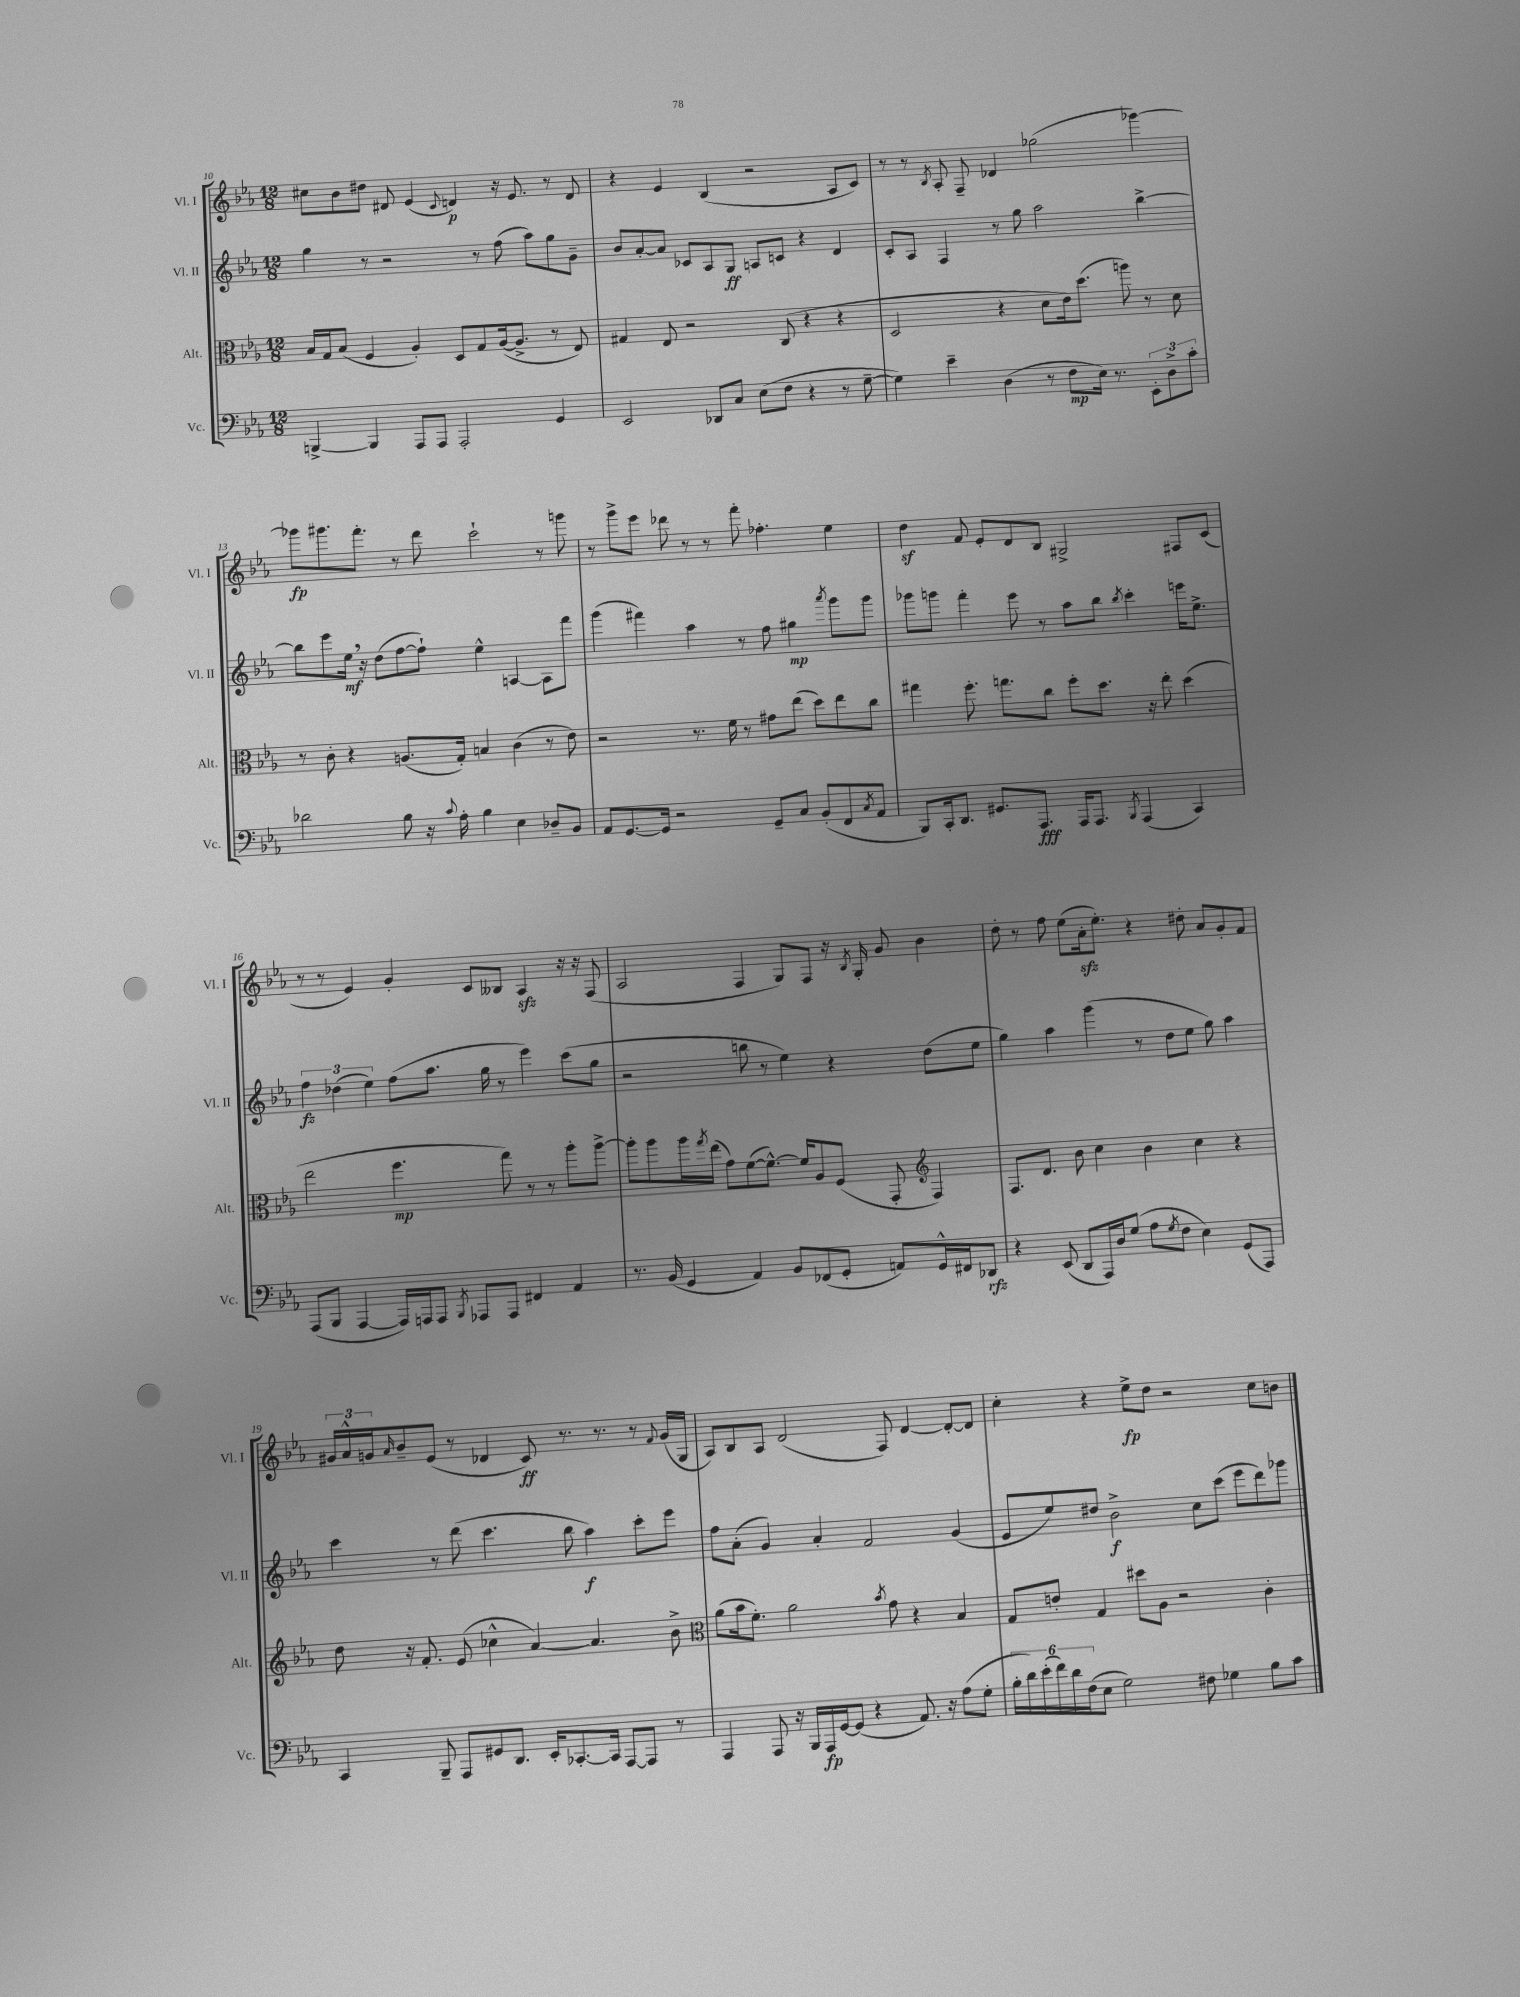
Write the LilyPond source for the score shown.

<<
\new StaffGroup <<
\new Staff = "s0" \with { instrumentName = "Vl. I" shortInstrumentName = "Vl. I" } {
    \clef treble \key ees \major \numericTimeSignature \time 12/8
    cis''8 bes'8 dis''8 dis'8 ees'4( \appoggiatura { c'8 } d'4\p) r16 ees'8. r8 d'8 |
    r4 ees'4 bes4( r2 aes8 c'8) |
    r8 r8 \acciaccatura { bes8 } aes8-. f8-- des'4 ges''2( ges'''4~) |
    ges'''8\fp gis'''8. f'''8.-. r8 d'''8 c'''2-! r8 g'''8 |
    r8 g'''8-> ees'''8 des'''8 r8 r8 f'''8-. fes''4.-. ees''4 |
    d''4\sf f'8 ees'8-. d'8 bes8 gis2-> fis8 c'8( |
    r8 r8 ees'4) g'4-. c'8 beses8 aes4\sfz r16 r16 f8( |
    aes2 f4 g8) f8 r16 \acciaccatura { bes8 } g16-. g'8 bes'4 |
    d''8-. r8 f''8 ees''8( aes'16-.\sfz ees''8.-.) r4 dis''8-. aes'8 g'8-. f'8 |
    \tuplet 3/2 { gis'16 aes'16-^ g'16 } \grace { aes'16 } bes'8-- ees'8( r8 des'4 c'8\ff) r8. r8. r8 \appoggiatura { f'8 } g'16( g16 |
    aes8) bes8 aes8 d'2( f8) d'4~ d'8~-. d'8 |
    c''4-. r4 ees''8->\fp d''8 r2 c''8 b'8 \bar "|." |
}
\new Staff = "s1" \with { instrumentName = "Vl. II" shortInstrumentName = "Vl. II" } {
    \clef treble \key ees \major \numericTimeSignature \time 12/8
    g''4 r8 r2 r8 f''8( aes''8) g''8 g'8-- |
    bes'8 aes'8~-. aes'8 ces'8 aes8 g8\ff a8 c'8 r4 d'4 |
    c'8-. aes8 f4 r8 g''8 aes''2 bes''4~-> |
    bes''8 ees'''8 ees''16\mf \breathe r16 d''8( f''8~ f''8-!) ees''4-^ a4~ a8 f'''8 |
    g'''4( fis'''4) aes''4 r8 f''8 gis''4\mp \acciaccatura { aes'''8 } g'''8 g'''8 |
    ges'''8 g'''8 f'''4-. ees'''8 r8 aes''8 bes''8 \acciaccatura { bes''8 } c'''4-. e'''16 ees''8.-> |
    \tuplet 3/2 { f''4\fz des''4( ees''4) } f''8( aes''8. g''16 r8 ees'''4) c'''8( g''8 |
    r2 b''8 r8 ees''4) r4 d''8( ees''8 |
    g''4) aes''4 g'''4( r8 d''8 ees''8 g''8) aes''4 |
    c'''4 r8 d'''8( c'''4. bes''8 aes''4\f) c'''8-. ees'''8 |
    f''8 aes'8-.( g'4) aes'4-. f'2 g'4( |
    ees'8 ees''8) dis''8 bes'2->\f c''8 c'''8( ees'''8 d'''8) ges'''8 \bar "|." |
}
\new Staff = "s2" \with { instrumentName = "Alt." shortInstrumentName = "Alt." } {
    \clef alto \key ees \major \numericTimeSignature \time 12/8
    bes16 g16 bes8( f4 aes4-.) d8 g8 aes16~( aes8.-> r8 ees8) |
    gis4 ees8 r2 c8( r4 r4 |
    d2 r4 d'8 ees'16) d''8.( a''8) r8 d'8 |
    r8 c'8-. r4 a8.( g16-.) b4 c'4( r8 ees'8) |
    r2 r8. f'16 r8 gis'8 ees''8( d''8) ees''8 c''8 |
    gis''4 f''8.-. g''8. c''8 f''8-. d''8. r16 ees''8-. d''4( |
    ees''2 f''4.\mp g''8) r8 r8 aes''8-. aes''8~-> |
    aes''8-. aes''8 aes''16 \acciaccatura { g''8 } ees''16( g'8) f'8~( f'8.~-^) f'16 aes8 f8( g,8-. \clef treble f4) |
    f8. d'8. bes'8 c''4 bes'4 c''4 r4 |
    d''8 r16 f'8.-. ees'8( ces''4-^ aes'4~) aes'4. bes'8-> |
    \clef alto aes'8( bes'16 f'8.-.) aes'2 \acciaccatura { bes'8 } g'8 r4 bes4 |
    g8 e'8-. g4 dis''8 aes8 r2 c'4-. \bar "|." |
}
\new Staff = "s3" \with { instrumentName = "Vc." shortInstrumentName = "Vc." } {
    \clef bass \key ees \major \numericTimeSignature \time 12/8
    b,,4~-> b,,4 aes,,8 aes,,8 aes,,2-. g,4 |
    ees,2 des,8 c8 ees8( f8 r4 r8 g8~-- |
    g4) ees'4-- d4( r8 f8\mp ees16) r8. \tuplet 3/2 { ees,8-. d8-> c'8-. } |
    des'2 bes8 r16 \appoggiatura { c'8 } aes16-. bes4 ees4 des8-- bes,8 |
    aes,8 g,8.~ g,16 r2 g,8-- c8 bes,8-.( f,8 \acciaccatura { c8 } aes,8 |
    bes,,8) c,16-. d,8. gis,8. aes,,8.\fff aes,,16 aes,,8. \acciaccatura { bes,,8 } aes,,4( c,4) |
    aes,,8( bes,,8 aes,,4~ aes,,16) a,,16 a,,8 \acciaccatura { bes,,8 } aes,,8 aes,,8 fis,4 aes,4 |
    r8. bes,16( g,4 aes,4) bes,8 fes,8( g,8-. a,8) g,16-^ fis,16 des,8\rfz |
    r4 ees,8( d,8 aes,,16) d16 g8( aes8 \acciaccatura { g8 } f8 ees4) g,8( aes,,8) |
    c,4 bes,,8-- aes,,8 gis,8 d,8. ees,16-. ces,8.~-. ces,16 aes,,8~ aes,,8 r8 |
    aes,,4 aes,,8 r16 bes,,16 aes,,16\fp g,16~ g,8( r4 aes,8.) r16 aes8( g8-. |
    \tuplet 6/4 { bes16-. d'16) ees'16-.( f'16) d'16 f16( } ees8 g2) fis8 ges4 bes8 c'8 \bar "|." |
}
>>
>>
\layout { \context { \Score currentBarNumber = #10 } }
